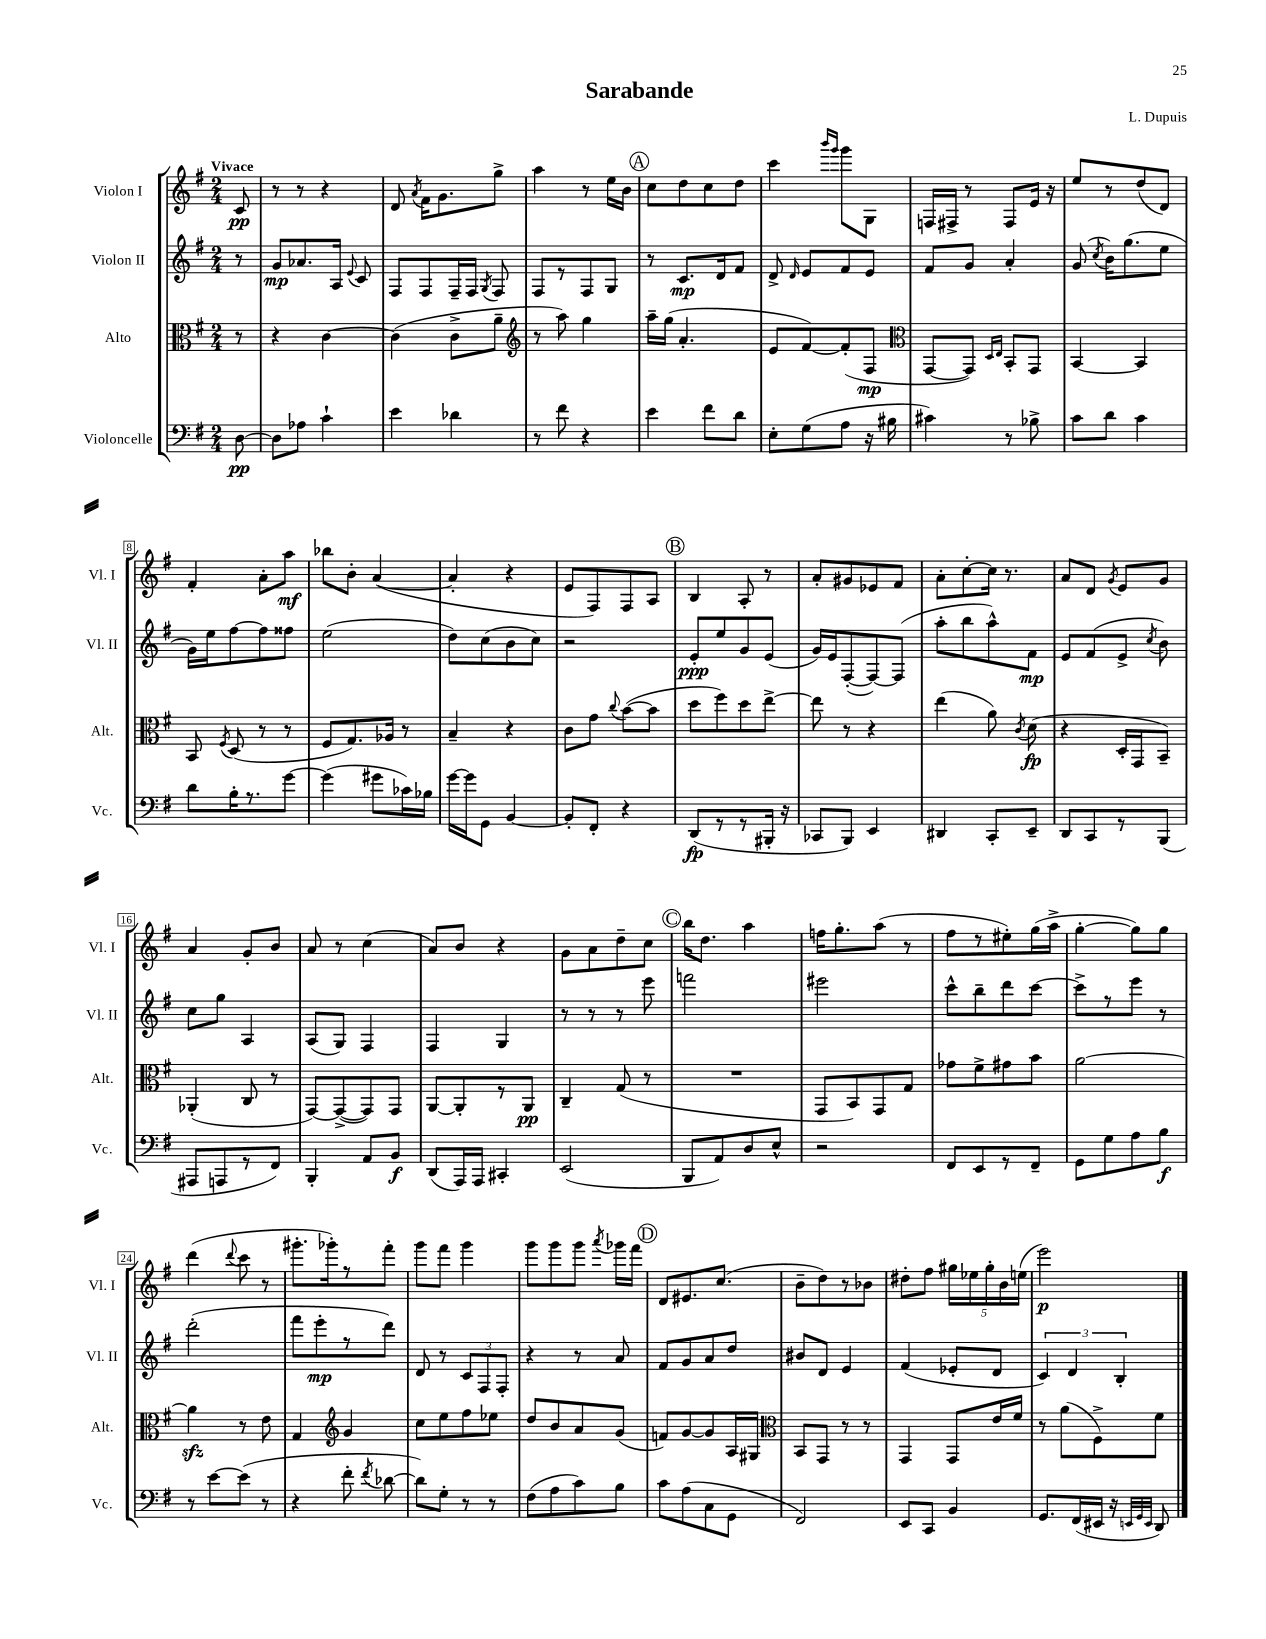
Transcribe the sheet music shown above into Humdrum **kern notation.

**kern	**kern	**kern	**kern
*staff4	*staff3	*staff2	*staff1
*clefF4	*clefC3	*clefG2	*clefG2
*k[f#]	*k[f#]	*k[f#]	*k[f#]
*M2/4	*M2/4	*M2/4	*M2/4
[8D\	8r	8r	8c/
=	=	=	=
8D\]L	4r	8g/L	8r
8A-\J	.	8.a-/	8r
4c`\	[4c\	.	4r
.	.	16A/Jk	.
.	.	8qqe/	.
.	.	8c/	.
=	=	=	=
4e\	(4c\]	8F#/L	8d/
.	.	.	8qa/
.	.	8F#/	16f#\LK
.	.	.	8.g\
4d-\	8c^\L	16F#~/L	.
.	.	16F#/JJ	.
.	.	8qG/	.
.	8a~\J	8F#/	8gg^\J
=	=	=	=
*	*clefG2	*	*
8r	8r	8F#/L	4aa\
8f#\	8aa\)	8r	.
4r	4gg\	8F#/	8r
.	.	8G/J	16ee\LL
.	.	.	16b\JJ
=	=	=	=
4e\	16aa~\LL	8r	8cc\L
.	(16gg\JJ	.	.
.	4.a'/	8.c/L	8dd\
8f#\L	.	.	8cc\
.	.	16d/k	.
8d\J	.	8f#/J	8dd\J
=	=	=	=
8E'\L	8e/L	8d^/	4ccc\
.	.	16qqd/	.
(8G\	[8f#/)	8e/L	.
.	.	.	16qqbbb/LL
.	.	.	16qqggg/JJ
8A\J	(8f#'/]	8f#/	8ggg\L
16r	8F#/J	8e/J	8G\J
16B#\	.	.	.
=	=	=	=
*	*clefC3	*	*
4c#\)	[8GG/L	8f#/L	16F/LL
.	.	.	16F#^/JJ
.	8GG/]J)	8g/J	8r
.	16qqD/LL	.	.
.	16qqE/JJ	.	.
8r	8BB'/L	4a'/	8F#/L
8B-^\	8GG/J	.	16e/Jk
.	.	.	16r
=	=	=	=
8c\L	[4BB/	(8g/	8ee/L
.	.	8qcc/	.
8d\J	.	16b\LK)	8r
.	.	(8.gg\	.
4c\	4BB/]	.	(8dd/
.	.	8ee\J	8d/J)
=	=	=	=
8d\L	8BB/	16g\LL)	4f#'/
.	.	16ee\J	.
.	8qF#/	.	.
16B'\K	(8D/	[8ff#\	.
8.r	.	.	.
.	8r	8ff#\]	8a'\L
[8g\J	8r	8ff##\J	8aa\J
=	=	=	=
(4g\]	8F#/L	(2ee\	8bb-\L
.	8.G/)	.	8b'\J
8g#\L	.	.	([4a/
.	16A-/Jk	.	.
16c-\L)	8r	.	.
16B-\JJ	.	.	.
=	=	=	=
[16g\LL	4B~/	8dd\L)	4a'/]
16g\]J	.	.	.
8GG\J	.	(8cc\	.
[4BB/	4r	8b\	4r
.	.	8cc\J)	.
=	=	=	=
8BB'/]L	8c\L	2r	8e/L
8FF#'/J	8g\J	.	8F#/)
.	8qqcc/	.	.
4r	([8b\L	.	8F#/
.	8b\]J	.	8A/J
=	=	=	=
(8DD/L	8dd\L	8e'/L	4B/
8r	8ff#\)	8ee/	.
8r	8dd\	8g/	8A'/
16BBB#'/Jk	[8ee^\J	(8e/J	8r
16r	.	.	.
=	=	=	=
8CC-/L	8ee\]	16g/LL)	8a'/L
.	.	16e/J	.
8BBB/J)	8r	([8F#'/	8g#/
4EE/	4r	8F#/_)	8e-/
.	.	(8F#/]J	8f#/J
=	=	=	=
4DD#/	(4ee\	8aa'\L	8a'\L
.	.	8bb\	[8cc'\
8CC'/L	8a\)	8aa^^\)	16cc\]Jk
.	.	.	8.r
.	8qc/	.	.
8EE~/J	(8d\	8f#\J	.
=	=	=	=
8DD/L	4r	8e/L	8a/L
8CC/	.	(8f#/	8d/J
.	.	.	8qg/
8r	16D'/LL	8e^/J	8e/L
.	16GG/J	.	.
.	.	8qcc/	.
(8BBB/J	8BB~/J)	8b\)	8g/J
=	=	=	=
8AAA#/L	(4AA-'/	8cc\L	4a/
8AAA/	.	8gg\J	.
8r	8C/	4A/	8g'/L
8FF#/J)	8r	.	8b/J
=	=	=	=
4BBB'/	[8GG/L)	(8A/L	8a/
.	(8GG^/_	8G/J)	8r
8AA/L	8GG/])	4F#/	(4cc\
8BB/J	8GG/J	.	.
=	=	=	=
(8DD/L	[8AA/L	4F#/	8a/L)
16AAA/L)	8AA'/]	.	8b/J
16AAA/JJ	.	.	.
4CC#'/	8r	4G/	4r
.	8AA/J	.	.
=	=	=	=
(2EE/	4C~/	8r	8g\L
.	.	8r	8a\
.	(8G/	8r	8dd~\
.	8r	8eee\	8cc\J
=	=	=	=
8BBB/L	2r	2fff\	16bb\LK
.	.	.	8.dd\J
8AA/)	.	.	.
8D/	.	.	4aa\
8E^^/J	.	.	.
=	=	=	=
2r	8GG/L	2eee#\	16ff\LK
.	.	.	8.gg'\
.	8BB/)	.	.
.	8GG/	.	(8aa\J
.	8G/J	.	8r
=	=	=	=
8FF#/L	8g-\L	8ccc^^\L	8ff#\L
8EE/	8f#^\	8bb~\	8r
8r	8g#\	8ddd\	8ee#'\)
8FF#~/J	8b\J	[8ccc\J	(16gg\L
.	.	.	16aa^\JJ
=	=	=	=
8GG\L	[2a\	8ccc^\]L	[4gg'\
8G\	.	8r	.
8A\	.	8eee\J	8gg\]L)
8B\J	.	8r	8gg\J
=	=	=	=
8r	4a\]	(2ddd'\	(4ddd\
[8e\L	.	.	.
.	.	.	8qqddd/
(8e\]J	8r	.	8ccc\
8r	8e\	.	8r
=	=	=	=
4r	4G/	8fff#\L	8.ggg#'\L
.	.	8eee'\	.
.	.	.	16ggg-'\k)
*	*clefG2	*	*
8f#'\	4g/	8r	8r
8qf#/	.	.	.
[8d-\	.	8ddd\J)	8fff#'\J
=	=	=	=
8d-\]L)	8cc\L	8d/	8ggg\L
8G'\J	8ee\	8r	8fff#\J
8r	8ff#\	12c/L	4ggg\
.	.	12F#/	.
8r	8ee-\J	.	.
.	.	12F#'/J	.
=	=	=	=
(8F#\L	8dd/L	4r	8ggg\L
8A\	8b/	.	8ggg\
8c\)	8a/	8r	8ggg\J
.	.	.	8qaaa/
8B\J	(8g/J	8a/	16ggg-\LL
.	.	.	16fff#\JJ
=	=	=	=
8c\L	8f/L)	8f#/L	8d/L
(8A\	[8g/	8g/	8.e#/
8C\	8g/]	8a/	.
.	.	.	(8.cc/J
8GG\J	16A/L	8dd/J	.
.	16G#/JJ	.	.
=	=	=	=
*	*clefC3	*	*
2FF#/)	8BB/L	8b#/L	8b~\L
.	8GG/J	8d/J	8dd\)
.	8r	4e/	8r
.	8r	.	8b-\J
=	=	=	=
8EE/L	4GG/	(4f#/	8dd#'\L
8CC/J	.	.	8ff#\J
4BB/	8GG/L	8e-'/L	20gg#\LL
.	.	.	20ee-\
.	.	.	20gg#'\
.	16e/L	8d/J	.
.	.	.	20b\
.	16f#/JJ	.	.
.	.	.	(20ee\JJ
=	=	=	=
8.GG/L	8r	6c/)	2eee\)
.	(8a\L	.	.
.	.	6d/	.
(16FF#/L	.	.	.
16EE#/JJ	8F#^\)	.	.
16r	.	.	.
.	.	6B'/	.
32qqEE/LLL	.	.	.
32qqGG/	.	.	.
32qqEE/JJJ	.	.	.
8DD/)	8f#\J	.	.
==	==	==	==
*-	*-	*-	*-
